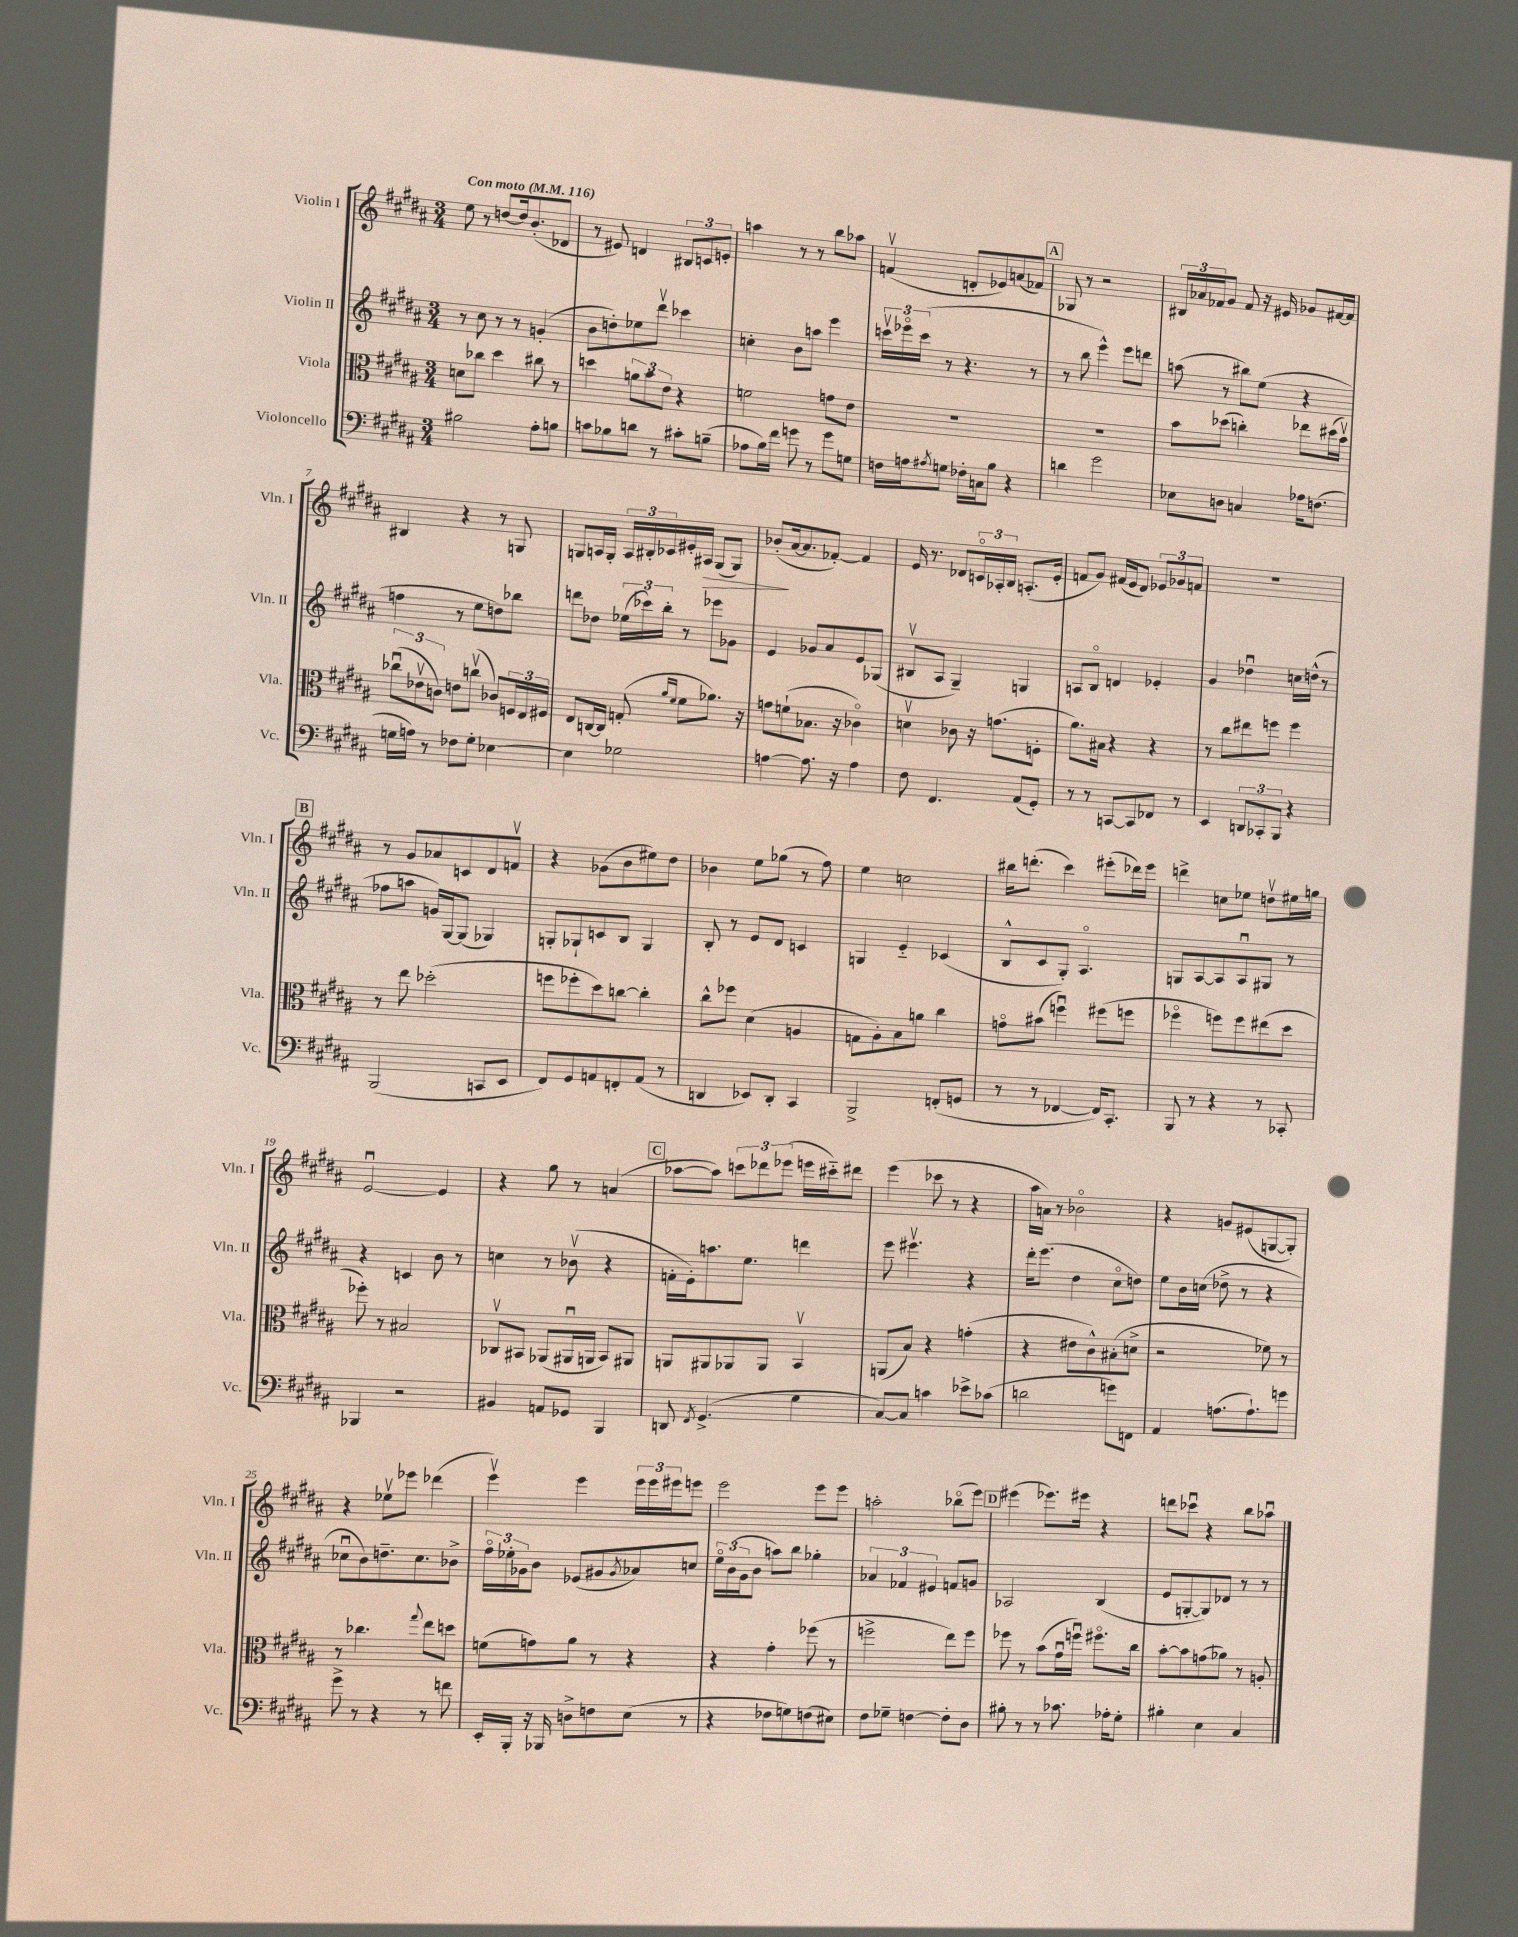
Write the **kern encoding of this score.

**kern	**kern	**kern	**kern
*staff4	*staff3	*staff2	*staff1
*clefF4	*clefC3	*clefG2	*clefG2
*k[f#c#g#d#a#]	*k[f#c#g#d#a#]	*k[f#c#g#d#a#]	*k[f#c#g#d#a#]
*M3/4	*M3/4	*M3/4	*M3/4
*MM116	*MM116	*MM116	*MM116
2B#	8d	8r	8ee
.	8cc-	8cc#	8r
.	4dd#	8r	[8dd
.	.	8r	16dd]
.	.	.	(8.b'
8A#'	8cc#	(4g'	.
8B	8r	.	8d-
=	=	=	=
8c	4dd	8b	8r
8B-	.	8dd')	8e#)
8d	12a	8ee-	4d
.	12b	.	.
8r	.	8ddd#v	.
.	12e	.	.
8c#'	4r	4ccc-	12B#
.	.	.	12c
(8B~	.	.	.
.	.	.	12e'
=	=	=	=
8A-	2f	4cc'	4aa
16B)	.	.	.
16f#	.	.	.
8g	.	8b	8r
8r	.	8aa	8r
8g	8g	4eee	8bb
8G	8e	.	8aa-
=	=	=	=
16F	2.r	24cccv	(4fv
.	.	24eee-o	.
16A	.	.	.
.	.	(24ccc	.
8qA#	.	.	.
8G	.	8r	.
16F-'	.	4.r	8d'
16C	.	.	.
8B	.	.	8e-)
4r	.	.	(8a
.	.	8r	8f-)
=	=	=	=
4d	2.r	8r	8G-
.	.	8bb	8r
2g#	.	4eee^^)	2r
.	.	8eee	.
.	.	8ddd	.
=	=	=	=
8E-	8b	(8aa	24B#
.	.	.	24a-
.	.	.	24f-
8D	(8dd-	8r	8g#
4C	4cc')	8bb#)	8f-
.	.	(8ee	16r
.	.	.	16e#
16A-	8ee-	4r	8g-
(8.F	.	.	.
.	(16dd#	.	[16f#
.	16bv)	.	16f#]
=	=	=	=
16G	(12cc-u	4ff	4B#
16A)	.	.	.
.	12e-v	.	.
8r	.	.	.
.	12c)	.	.
8F-	8e	8r	4r
8G'	(8ccv	8ee	.
[4E-	8c-)	8dd)	8r
.	24F	8bb-	8G
.	24E	.	.
.	24F#	.	.
=	=	=	=
4E-]	8E	8ddd	8G
.	[16C	8dd-	16A
.	16C]	.	16G'
2G-	(8G'	(24ee-	24A
.	.	24ccc-)	24B#'
.	.	24bb'	24c-
.	16qqa#	.	.
.	16qqf#	.	.
.	8f#	8r	16e#'
.	.	.	16A#
.	8.a-)	8eee-	(8G
.	.	8g-	8G)
.	16r	.	.
=	=	=	=
[4A	8g	4e	(8b-'
.	(8f`	.	[16a#
.	.	.	8.a#]
8.A]	8.B-	8g-	.
.	.	8a#	[8f-')
16r	16r	.	.
4A	4c-o)	8e	4f-]
.	.	(8G-	.
=	=	=	=
8F#	4dv	8B#v	16e
.	.	.	8.r
4.FF#	.	8A#	.
.	8c-	4G#~)	8d-
.	16r	.	24co
.	.	.	24A-'
.	(8.g	.	.
.	.	.	24B
(8AA#	.	4G	(8.A'
8GG#')	8F'	.	.
.	.	.	16e'
=	=	=	=
8r	8.a#)	8A	8f
8r	.	8Bo	8g#)
.	16B#	.	.
[8CC	4r	4d	(16f#
.	.	.	16e
8CC]	.	.	8d#)
8FF-	4r	4e-'	12e-
.	.	.	12g-
8r	.	.	.
.	.	.	12f
=	=	=	=
4EE	8r	4g#	2.r
.	8cc#	.	.
12DD	8ee#	4dd-u	.
12CC-'	.	.	.
.	8ff	.	.
12BBB	.	.	.
4r	4ff	16cc	.
.	.	(16dd^^	.
.	.	8r	.
=	=	=	=
(2BBB	8r	8ff-	8r
.	8ee	8aa	8g#
.	(2dd-'	16g)	8a-
.	.	[16G#	.
.	.	(8G#]	8c
8CC	.	4G-)	8d#
8EE	.	.	8fv
=	=	=	=
8FF#)	8ff	8G'	4r
8GG#	8ff-'	8G-`	.
8AA	8dd#)	8c	(8g-
8FF'	[8cc	8B	8b
(8AA	4cc']	4G-	8ee#)
8r	.	.	8dd#
=	=	=	=
4DD	8cc#^^	8B'	4b-
.	8ff-	8r	.
8EE-)	(4d#	8e	8ee
8DD'	.	8d#	(8gg-
4CC#	4A	4c	8r
.	.	.	8ff#)
=	=	=	=
2BBB^	8G	4G	4ee
.	8A#')	.	.
.	8B	4e'~	2cc
.	8a	.	.
(8FF'	4cc#	(4c-	.
8GG	.	.	.
=	=	=	=
8r	8go	8B^^	16bb#
.	.	.	(8.ddd'
8r	(8b#	8c#	.
[4FF-	4ffu)	8G#')	4ccc#)
.	.	4.A#o	.
16FF-])	(8ff#	.	(8eee#'
8.CC#'	.	.	.
.	8ff	.	16ddd-)
.	.	.	16eee#
=	=	=	=
8BBB	4ff-o	8G	4ddd^
8r	.	[8A#	.
4r	8ff)	8A#]	8cc
.	8ff	8A#u	8ee-
8r	(8ee#	8G#	8ddv
8CC-'	8dd#	8r	16ee#
.	.	.	16gg
=	=	=	=
4BBB-	8ff-')	4r	[2eu
.	8r	.	.
2r	2B#	4c	.
.	.	8b	4e]
.	.	8r	.
=	=	=	=
4BB#	8C-v	4cc	4r
.	8BB#	.	.
8AA	(8AA-	8r	8gg#
8GG-	16AA#u	(8b-v	8r
.	16AA	.	.
4BBB	8BB#)	4r	(4a
.	8AA#	.	.
=	=	=	=
8DD	8AA	16f'	[8aa-
.	.	16e')	.
8qFF#	.	.	.
(4.GG#^	8AA#	8.aa	8aa-])
.	8AA-	.	12ccc
.	.	8.ee	.
.	.	.	12ddd-
.	8AA-	.	.
.	.	.	(12eee-
4G#	4BBv	4ddd	16eee
.	.	.	16ccc#'~)
.	.	.	8ddd#
=	=	=	=
[8C#)	(8AA	8eee	(4eee
8C#]	8B)	4.eee#v	.
4c	4r	.	8ccc-
.	.	.	8r
8e-^	(4g'	4r	4r
(8c-	.	.	.
=	=	=	=
2d	4r	16ddd#'	16aa#
.	.	(8.eee	16a)
.	.	.	8r
.	8e#	4dd#	2b-o
.	8c#^^)	.	.
8g)	(8B#'	8cc#o	.
8FF	8d^	8dd)	.
=	=	=	=
4AA#	2r	8ee	4r
.	.	16b	.
.	.	(16cc	.
(8.A	.	8dd-^	8g
.	.	8r	(8e#
8.A`)	.	.	.
.	8f-)	4r	[8G
8g	8r	.	8G'])
=	=	=	=
8g#^	8r	8cc-u	4r
8r	4.cc-	8b)	.
4r	.	8.dd~	8ee-v
.	.	.	8eee-
.	.	8.cc-	.
.	8qqgg#	.	.
8r	8ee	.	(4ddd-
8f	8dd	8b-^	.
=	=	=	=
16EE'	(8f	24ff#o	4eeev)
.	.	24ee-'	.
16BBB'	.	.	.
.	.	24g-	.
16r	8g)	8b	.
16BBB-	.	.	.
8D^	8a#	(8e-	4eee
8F	8r	8g#	.
.	.	8qg#	.
(8E	4r	8a-)	24eee
.	.	.	24eee
.	.	.	24eee#
8r	.	8cc	8eee
=	=	=	=
4r	4r	24eeo	2eee
.	.	(24b	.
.	.	24g#	.
.	.	8b	.
8F-	4g#'	8aa)	.
8G)	.	8bb	.
(8F	(8ff-	4gg-'	8eee
8E#)	8r	.	8eee
=	=	=	=
8F#	2ff^	6a-	2aa'
8G-~	.	.	.
.	.	6f-	.
[4F	.	.	.
.	.	6e#	.
8F']	8ee)	8f	(8bb-o
8D#	8ff	8g	8eee)
=	=	=	=
8B#'	8ff-	2A-	(4eee#
8r	8r	.	.
8r	(8b	.	8.eee-)
8.c-	16g#u	.	.
.	16ffu)	.	16eee#
.	8.ff#o	(4B	4r
16A-'	.	.	.
8G#'	.	.	.
.	16cc#	.	.
=	=	=	=
4B#'	[8b'	8e	8ddd
.	8b]	[8G'	8ccc-u
4E	(8g	8G])	4r
.	8a-)	8d-	.
4C#	8r	8r	8bb
.	8A'	8r	8aa-u
==	==	==	==
*-	*-	*-	*-
